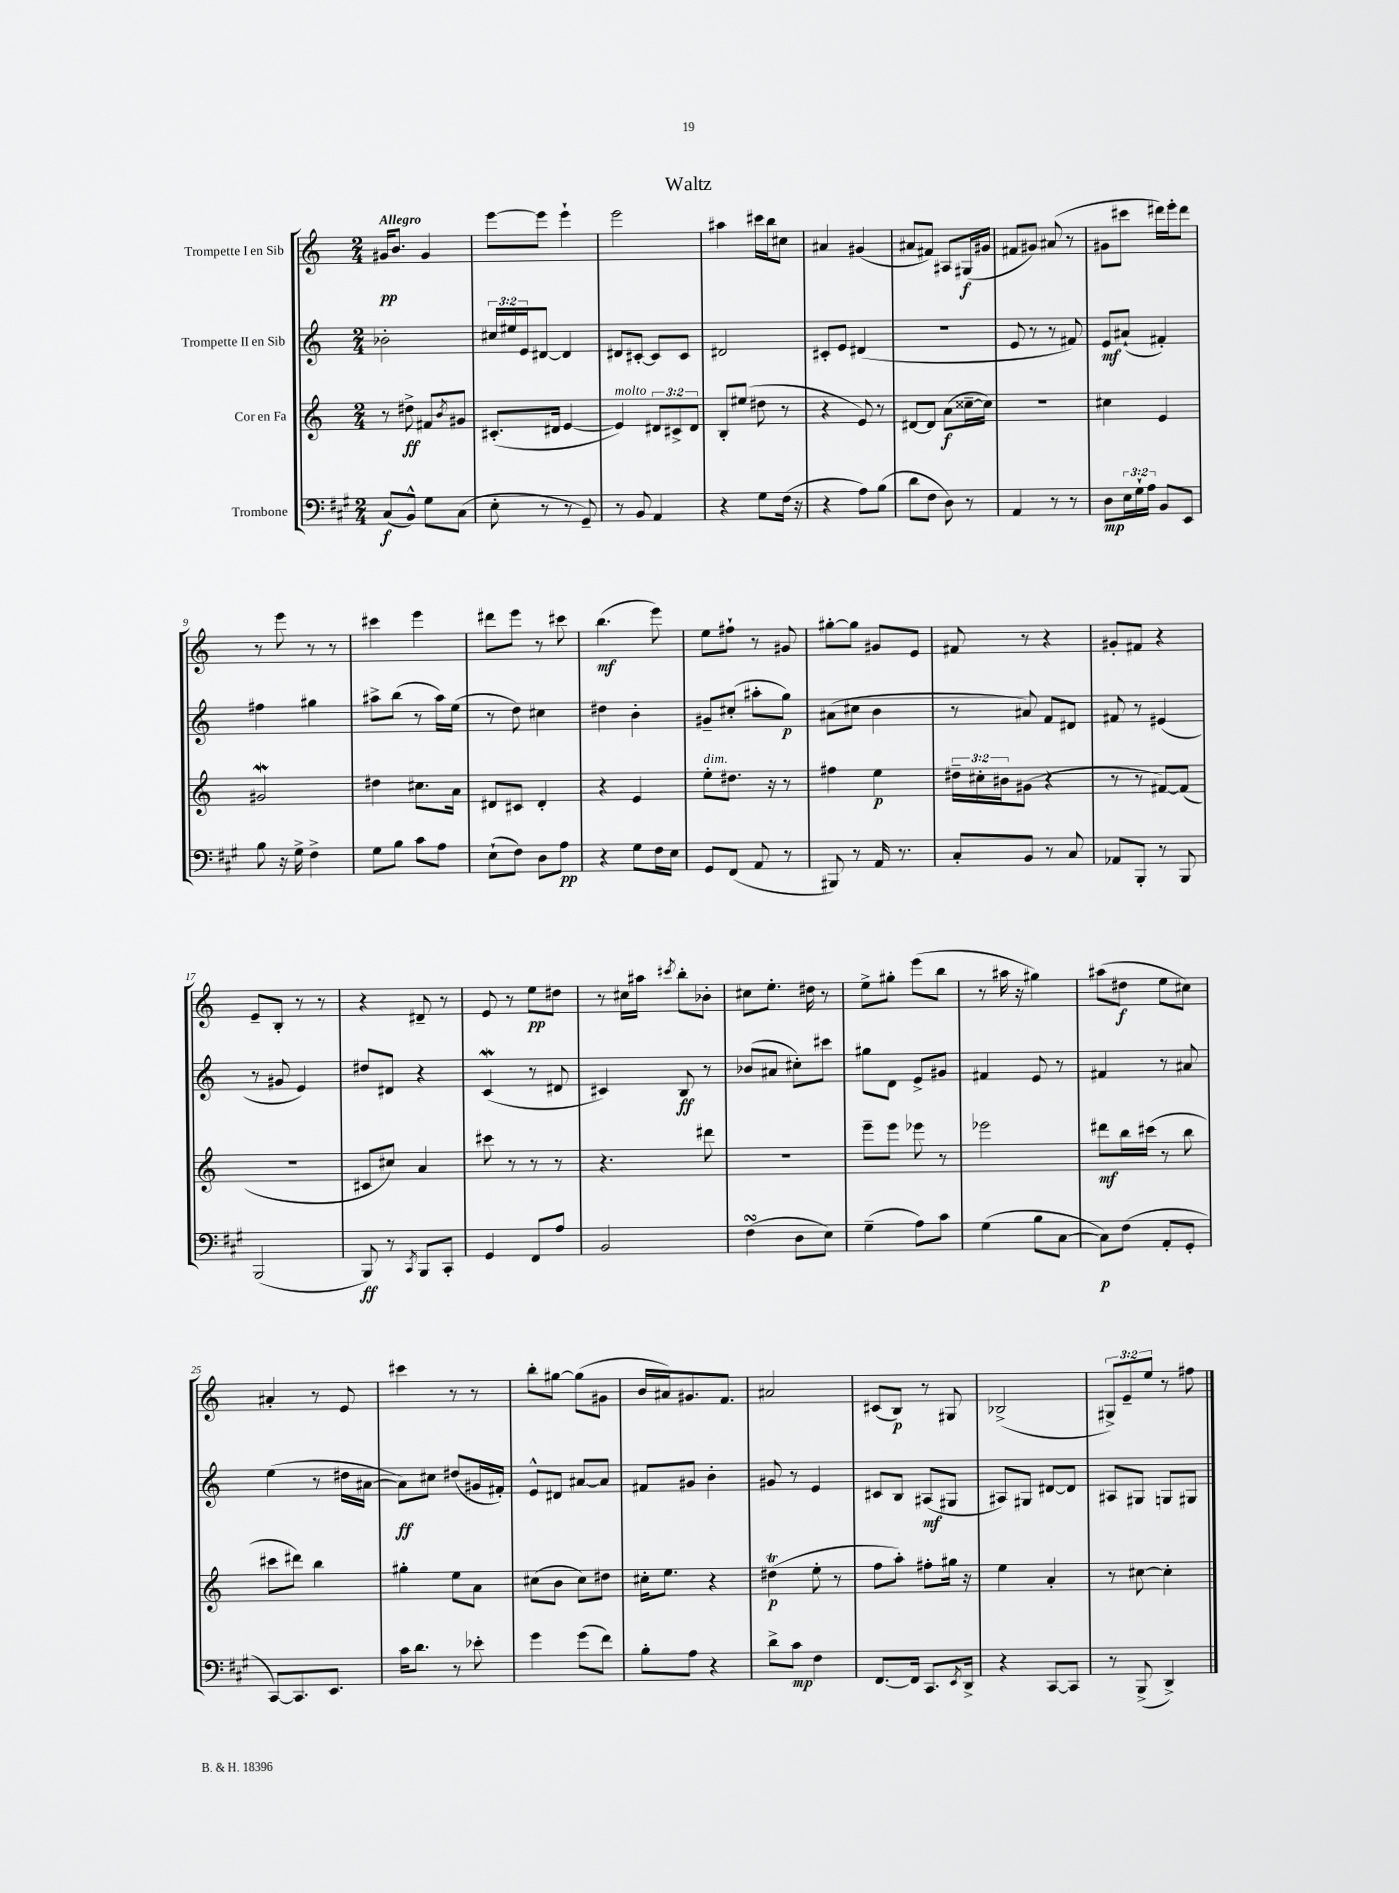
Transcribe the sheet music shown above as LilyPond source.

\header { title = "Waltz" }
<<
\new StaffGroup <<
\new Staff = "s0" \with { instrumentName = "Trompette I en Sib" } {
    \clef treble \key c \major \numericTimeSignature \time 2/4 \override Staff.TupletNumber.text = #tuplet-number::calc-fraction-text \tempo "Allegro"
    gis'16\pp b'8. gis'4 |
    e'''8~ e'''8 e'''4-! |
    e'''2 |
    ais''4 cis'''16 b''16 cis''8 |
    ais'4 gis'4( |
    ais'8 fis'8) ais8 gis16\f( gis'16 |
    fis'8 gis'8) ais'8( r8 |
    gis'8 cis'''8 dis'''16) e'''16-. dis'''8 |
    r8 e'''8 r8 r8 |
    cis'''4 e'''4 |
    dis'''8 e'''8 r8 cis'''8 |
    b''4.\mf( e'''8) |
    e''8 fis''8-! r8 gis'8 |
    gis''8~-. gis''8 gis'8 e'8 |
    fis'8 r8 r4 |
    gis'8-. fis'8 r4 |
    e'8-- b8-. r8 r8 |
    r4 dis'8-- r8 |
    e'8 r8 e''8\pp dis''8 |
    r8 cis''16 ais''16 \acciaccatura { cis'''8 } b''8-. bes'8-. |
    cis''8 e''8.-. dis''16 r8 |
    e''8-> gis''8-. e'''8( b''8 |
    r8 ais''16 r16 gis''4) |
    ais''8( dis''8\f e''8 cis''8) |
    ais'4-. r8 e'8 |
    cis'''4 r8 r8 |
    b''8-. gis''8~ gis''8( gis'8 |
    b'16 ais'16) gis'8. f'8. |
    ais'2 |
    cis'8( b8\p) r8 gis8 |
    bes2->( |
    \tuplet 3/2 { gis8->) e'8-- e''8 } r8 fis''8 \bar "|." |
}
\new Staff = "s1" \with { instrumentName = "Trompette II en Sib" } {
    \clef treble \key c \major \numericTimeSignature \time 2/4 \override Staff.TupletNumber.text = #tuplet-number::calc-fraction-text
    bes'2-. |
    \tuplet 3/2 { cis''16 eis''16 e'16 } dis'8~ dis'4 |
    dis'8 cis'8~-. cis'8 cis'8 |
    dis'2 |
    cis'8-. e'8 dis'4( |
    r2 |
    e'8 r8 r8 fis'8) |
    e'8\mf ais'8-!( fis'4-.) |
    fis''4 gis''4 |
    ais''8-> b''8( r8 ais''16) e''16( |
    r8 d''8) cis''4 |
    dis''4 b'4-. |
    gis'8-- cis''8-.( ais''8-. g''8\p) |
    ais'8( cis''8 b'4 |
    r8 ais'8) f'8 dis'8 |
    fis'8 r8 eis'4( |
    r8 gis'8 e'4) |
    dis''8 dis'8 r4 |
    c'4\mordent( r8 dis'8 |
    cis'4) b8\ff r8 |
    bes'8( ais'8 cis''8-.) cis'''8 |
    gis''8 d'8 e'8-> gis'8 |
    fis'4 e'8 r8 |
    fis'4 r8 ais'8 |
    e''4( r8 dis''16 ais'16~ |
    ais'8\ff) cis''8 dis''8( gis'16 fis'16-.) |
    e'8-^ dis'8 ais'8~ ais'8 |
    fis'8 gis'8 b'4-. |
    gis'8 r8 e'4 |
    cis'8 b8 ais8\mf( gis8 |
    ais8) gis8 dis'8~ dis'8 |
    ais8 gis8 g8 gis8 \bar "|." |
}
\new Staff = "s2" \with { instrumentName = "Cor en Fa" } {
    \clef treble \key c \major \numericTimeSignature \time 2/4 \override Staff.TupletNumber.text = #tuplet-number::calc-fraction-text
    r8 dis''8->\ff fis'8 \acciaccatura { b'8 } gis'8 |
    cis'8.-.( dis'16 e'4~ |
    e'4^\markup { \italic "molto" }) \tuplet 3/2 { dis'8 cis'8-> dis'8 } |
    b8-. eis''8( dis''8 r8 |
    r4 e'8) r8 |
    dis'8~ dis'8 a'8\f( cisis''16~-- cisis''16) |
    R2 |
    cis''4 e'4 |
    gis'2\mordent |
    dis''4 cis''8. a'16 |
    dis'8 cis'8 dis'4-. |
    r4 e'4 |
    e''8-.^\markup { \italic "dim." } dis''8. r16 r8 |
    fis''4 e''4\p |
    \tuplet 3/2 { dis''16-- cis''16-. bis'16 } gis'8( r4 |
    r8 r8 fis'8~) fis'8( |
    r2 |
    cis'8 cis''8) a'4 |
    cis'''8 r8 r8 r8 |
    r4. dis'''8 |
    r2 |
    e'''8-- e'''8 ees'''8 r8 |
    ees'''2 |
    dis'''8\mf b''16 cis'''16( r8 b''8 |
    cis'''8 dis'''8) b''4 |
    gis''4-. e''8 a'8 |
    cis''8( b'8 cis''8) dis''8 |
    cis''16-. e''8. r4 |
    dis''4\trill\p( e''8-. r8 |
    f''8 a''8-.) fis''8-. gis''16 r16 |
    e''4 a'4-. |
    r8 cis''8~ cis''4-. \bar "|." |
}
\new Staff = "s3" \with { instrumentName = "Trombone" } {
    \clef bass \key a \major \numericTimeSignature \time 2/4 \override Staff.TupletNumber.text = #tuplet-number::calc-fraction-text
    cis8\f( b,8-^) gis8 cis8( |
    e8-. r8 r8 gis,8--) |
    r8 b,8 a,4 |
    r4 gis8 fis16( r16 |
    r4 a8) b8( |
    d'8 fis8 d8) r8 |
    a,4 r8 r8 |
    d8\mp \tuplet 3/2 { e16 gis16-! a16 } b,8 e,8 |
    b8 r16 gis16-> fis4-> |
    gis8 b8 cis'8 a8 |
    e8-!( fis8) d8 a8\pp |
    r4 gis8 fis16 e16 |
    gis,8 fis,8( a,8 r8 |
    bis,,8) r8 a,16 r8. |
    cis8-. b,8 r8 cis8 |
    aes,8 b,,8-. r8 b,,8 |
    b,,2( |
    b,,8\ff) r8 \acciaccatura { cis,8 } b,,8 cis,8-. |
    gis,4 fis,8 a8 |
    b,2 |
    fis4\turn( d8 e8) |
    gis4--( a8) cis'8 |
    gis4( b8 cis8~ |
    cis8\p) fis8( a,8-. gis,8-. |
    cis,8~) cis,8. e,8. |
    cis'16 d'8. r8 ees'8-. |
    gis'4 gis'8( fis'8) |
    b8-. a8 r4 |
    d'8-> cis'8\mp fis4 |
    fis,8.~ fis,16 cis,8. \acciaccatura { e,8 } d,16-> |
    r4 cis,8~ cis,8 |
    r8 b,,8->( d,4->) \bar "|." |
}
>>
>>
